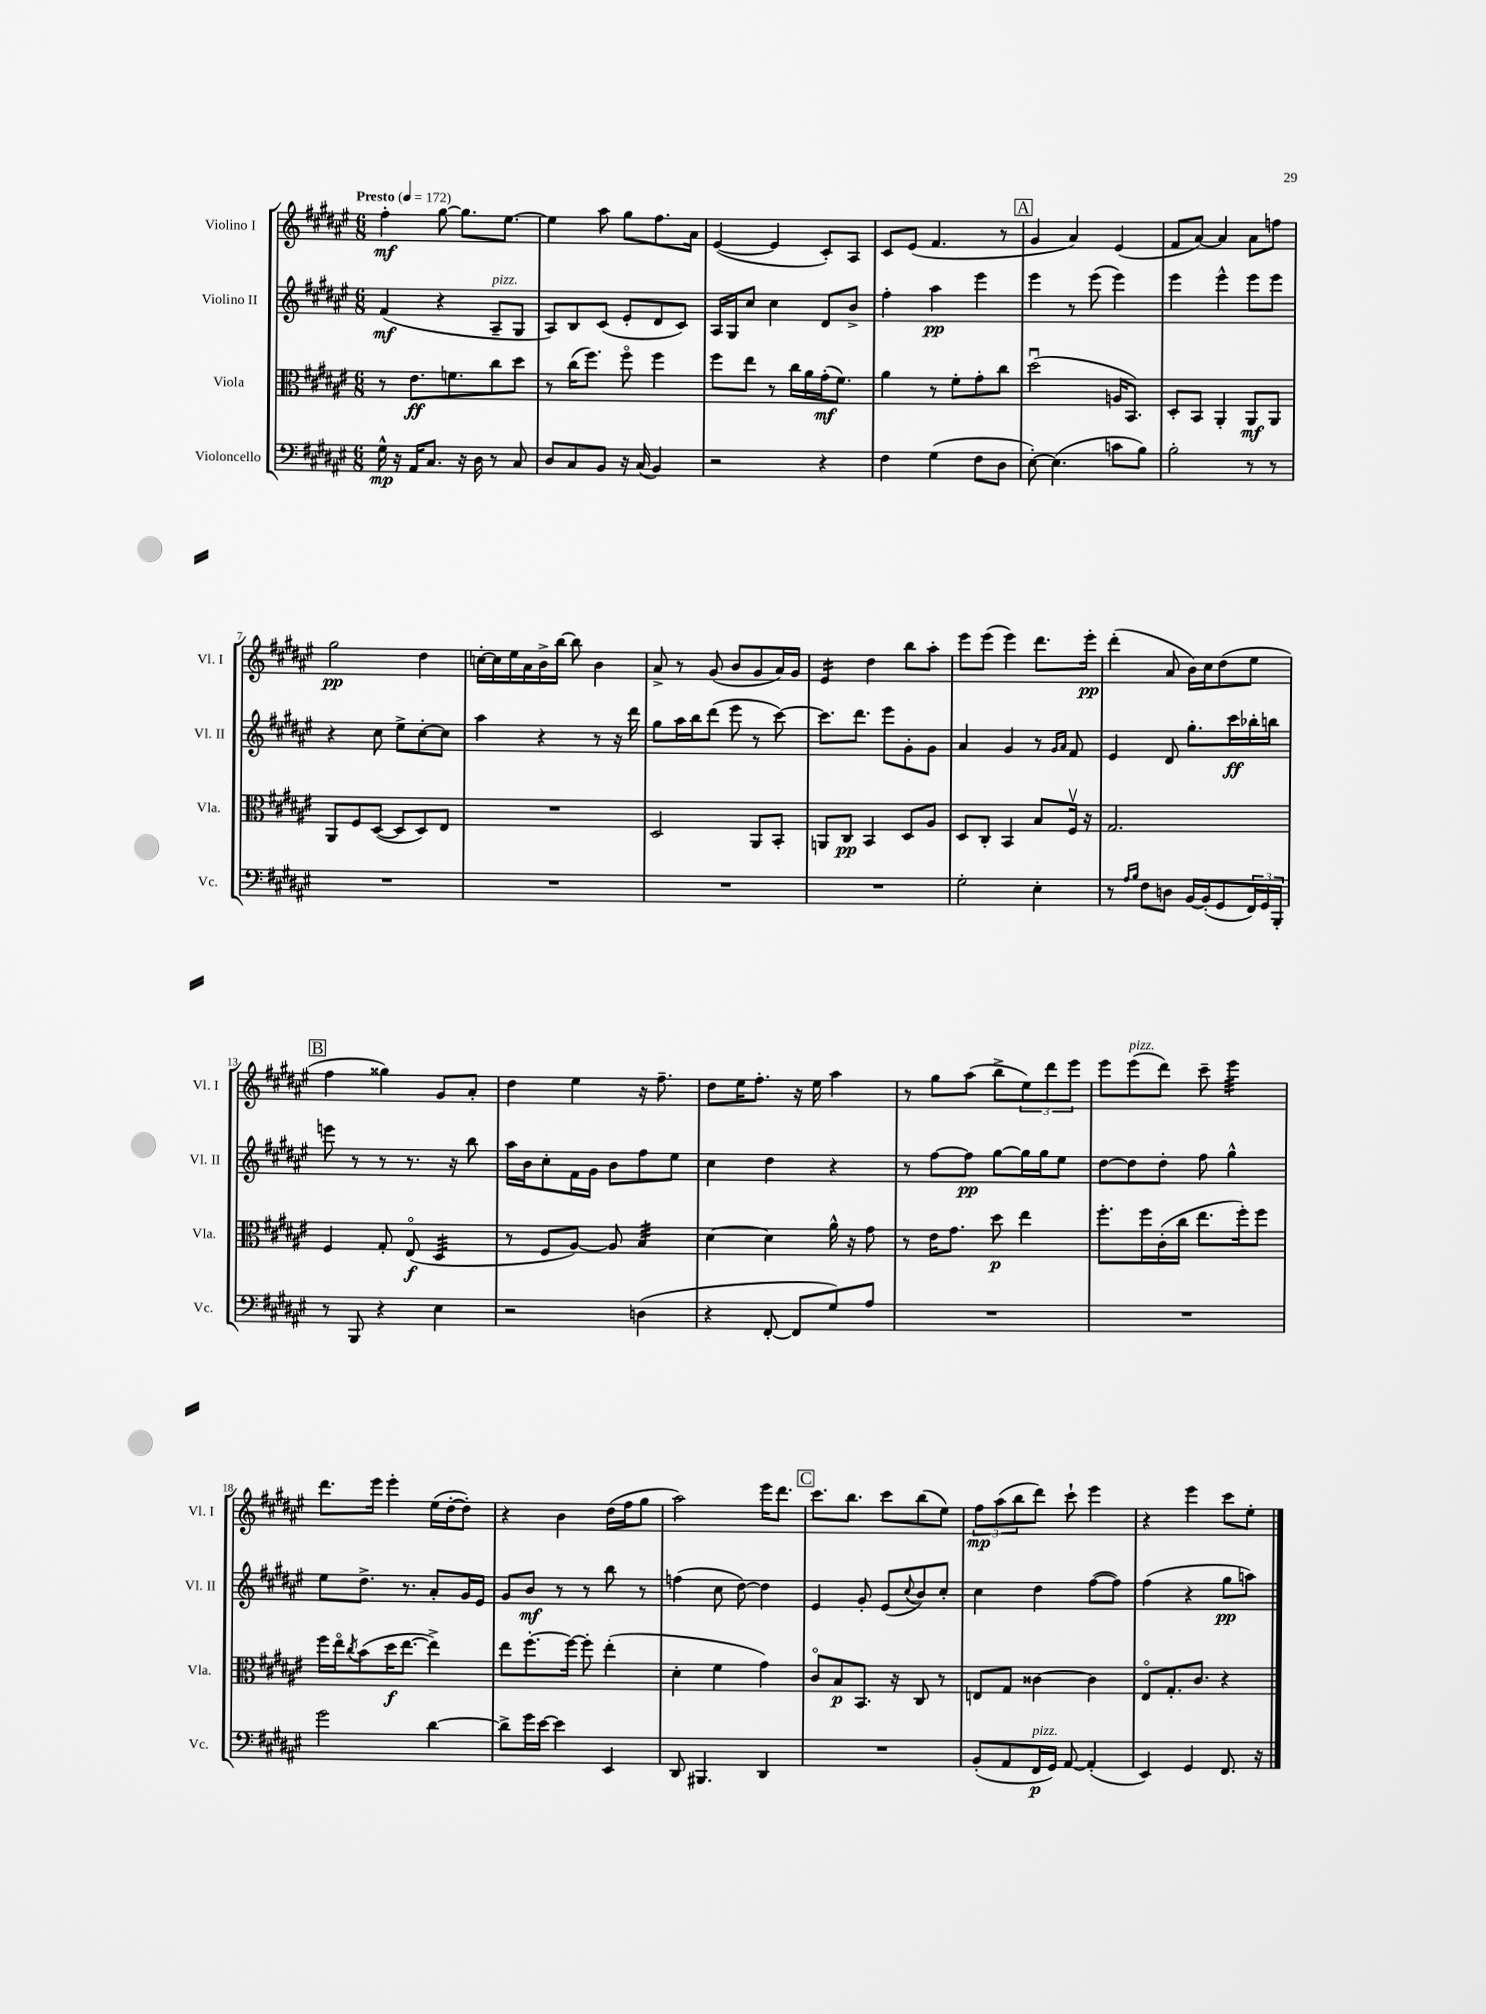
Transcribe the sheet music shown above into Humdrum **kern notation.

**kern	**dynam	**kern	**dynam	**kern	**dynam	**kern	**dynam
*part4	*part4	*part3	*part3	*part2	*part2	*part1	*part1
*staff4	*staff4	*staff3	*staff3	*staff2	*staff2	*staff1	*staff1
*I"Violoncello	*	*I"Viola	*	*I"Violino II	*	*I"Violino I	*
*I'Vc.	*	*I'Vla.	*	*I'Vl. II	*	*I'Vl. I	*
*clefF4	*	*clefC3	*	*clefG2	*	*clefG2	*
*k[f#c#g#d#a#e#]	*	*k[f#c#g#d#a#e#]	*	*k[f#c#g#d#a#e#]	*	*k[f#c#g#d#a#e#]	*
*M6/8	*	*M6/8	*	*M6/8	*	*M6/8	*
*MM172	*	*MM172	*	*MM172	*	*MM172	*
=1	=1	=1	=1	=1	=1	=1	=1
!	!	!	!	!	!	!LO:TX:a:B:t=Presto	!
16G#^^\	mp	8r	.	(4f#/	mf	4ff#'\	mf
16r	.	.	.	.	.	.	.
16AA#/KL	.	8.e#\L	ff	.	.	.	.
8.C#/J	.	.	.	.	.	.	.
.	.	.	.	4r	.	[8gg#\	.
.	.	8.fn\	.	.	.	.	.
16r	.	.	.	.	.	8.gg#\L]	.
16D#\	.	.	.	.	.	.	.
!	!	!	!	!LO:TX:a:i:t=pizz.	!	!	!
8r	.	8cc#\	.	8A#~/L	.	.	.
.	.	.	.	.	.	[8.ee#\J	.
8C#/	.	8dd#\J	.	8G#/J	.	.	.
=2	=2	=2	=2	=2	=2	=2	=2
8D#/L	.	8r	.	8A#/L)	.	4ee#\]	.
8C#/	.	(16cc#\KL	.	8B/	.	.	.
.	.	8.ff#\J)	.	.	.	.	.
8BB/J	.	.	.	(8c#/J	.	8aa#\	.
16r	.	8ff#\	.	8e#'/L	.	8gg#\L	.
(16C#/	.	.	.	.	.	.	.
4BB/)	.	4ff#\	.	8d#/	.	8.ff#\	.
.	.	.	.	8c#/J)	.	.	.
.	.	.	.	.	.	16a#\Jk	.
=3	=3	=3	=3	=3	=3	=3	=3
2r	.	8ff#\L	.	16A#/LL	.	([4e#/	.
.	.	.	.	16G#/J	.	.	.
.	.	8ee#\J	.	8cc#/J	.	.	.
.	.	8r	.	4cc#\	.	4e#/]	.
.	.	16cc#\LL	.	.	.	.	.
.	.	16a#\	.	.	.	.	.
4r	.	(16g#'\J	mf	8d#/L	.	8c#'/L)	.
.	.	8.f#\J)	.	.	.	.	.
.	.	.	.	8b^/J	.	8A#/J	.
=4	=4	=4	=4	=4	=4	=4	=4
4F#\	.	4a#\	.	4ff#'\	.	8c#/L	.
.	.	.	.	.	.	(8e#/J	.
(4G#\	.	8r	.	4aa#\	pp	4.f#/	.
.	.	8f#'\L	.	.	.	.	.
8F#\L	.	8g#'\	.	4eee#\	.	.	.
8D#\J	.	8cc#\J	.	.	.	8r	.
!!LO:REH:place=s1:t=A
=5	=5	=5	=5	=5	=5	=5	=5
[8E#'\)	.	(2dd#u\	.	4eee#\	.	4g#/	.
(4.E#\]	.	.	.	.	.	.	.
.	.	.	.	8r	.	4a#/)	.
.	.	.	.	(8eee#\	.	.	.
8cn\L	.	16An/KL	.	4eee#\)	.	(4e#/	.
.	.	8.BB/J)	.	.	.	.	.
8B\J)	.	.	.	.	.	.	.
=6	=6	=6	=6	=6	=6	=6	=6
2B'\	.	8D#'/L	.	4eee#\	.	8f#/L	.
.	.	8BB/J	.	.	.	[8a#/J)	.
.	.	4AA#'/	.	4eee#^^\	.	4a#/]	.
8r	.	8AA#/L	mf	8eee#\L	.	8a#\L	.
8r	.	8AA#/J	.	8eee#\J	.	8ffn\J	.
!!LO:LB:g=z
=7	=7	=7	=7	=7	=7	=7	=7
2.r	.	8AA#/L	.	4r	.	2gg#\	pp
.	.	8F#/	.	.	.	.	.
.	.	([8D#/J	.	8cc#\	.	.	.
.	.	8D#/L]	.	8ee#^\L	.	.	.
.	.	8D#/)	.	[8cc#'\	.	4dd#\	.
.	.	8E#/J	.	8cc#\J]	.	.	.
=8	=8	=8	=8	=8	=8	=8	=8
2.r	.	2.r	.	4aa#\	.	[16ccn'\LL	.
.	.	.	.	.	.	16cc\]	.
.	.	.	.	.	.	16ee#\	.
.	.	.	.	.	.	16a#\	.
.	.	.	.	4r	.	16b^\	.
.	.	.	.	.	.	[16bb\JJ	.
.	.	.	.	.	.	8bb\]	.
.	.	.	.	8r	.	4b\	.
.	.	.	.	16r	.	.	.
.	.	.	.	16ddd#\	.	.	.
=9	=9	=9	=9	=9	=9	=9	=9
2.r	.	2D#/	.	8gg#\L	.	8a#^/	.
.	.	.	.	16aa#\L	.	8r	.
.	.	.	.	16bb\J	.	.	.
.	.	.	.	(8ddd#\J	.	(8g#/	.
.	.	.	.	8eee#\	.	8b/L	.
.	.	8AA#/L	.	8r	.	8g#/	.
.	.	8BB'/J	.	[8ccc#\)	.	16a#/L)	.
.	.	.	.	.	.	16g#/JJ	.
=10	=10	=10	=10	=10	=10	=10	=10
*	*	*	*	*	*	*tremolo	*
2.r	.	8AAn/L	.	8.ccc#\L]	.	16e#/LL	.
.	.	.	.	.	.	16e#/	.
.	.	8C#/J	pp	.	.	16e#/	.
.	.	.	.	8.ddd#\J	.	16e#/JJ	.
*	*	*	*	*	*	*Xtremolo	*
.	.	4BB/	.	.	.	4dd#\	.
.	.	.	.	8eee#\L	.	.	.
.	.	8D#/L	.	8g#'\	.	8bb\L	.
.	.	8A#/J	.	8g#\J	.	8aa#'\J	.
=11	=11	=11	=11	=11	=11	=11	=11
2G#'\	.	8D#/L	.	4a#/	.	8eee#\L	.
.	.	8C#'/J	.	.	.	(8eee#\J	.
.	.	4BB/	.	4g#/	.	4eee#\)	.
4E#'\	.	8B/L	.	8r	.	8.ddd#\L	.
.	.	.	.	16qqg#/LL	.	.	.
.	.	.	.	16qqa#/JJ	.	.	.
.	.	16F#v/Jk	.	8f#/	.	.	.
.	.	16r	.	.	.	16eee#'\Jk	pp
=12	=12	=12	=12	=12	=12	=12	=12
8r	.	2.G#/	.	4e#/	.	(4ddd#'\	.
16qqA#/LL	.	.	.	.	.	.	.
16qqB/JJ	.	.	.	.	.	.	.
8F#\L	.	.	.	.	.	.	.
8Dn\J	.	.	.	8d#/	.	8a#/	.
[16BB/LL	.	.	.	8.gg#'\L	.	16b\LL)	.
(16BB'/J]	.	.	.	.	.	16cc#\J	.
8GG#/	.	.	.	.	.	(8dd#\	.
.	.	.	.	16ccc#\L	ff	.	.
24FF#/L)	.	.	.	16bb-X'\	.	8ee#\J	.
24GG#/	.	.	.	.	.	.	.
.	.	.	.	16bbn\JJ	.	.	.
24BBB'/JJ	.	.	.	.	.	.	.
!!LO:LB:g=z
!!LO:REH:place=s1:t=B
=13	=13	=13	=13	=13	=13	=13	=13
8r	.	4F#/	.	8eeen\	.	4ff#\	.
8BBB/	.	.	.	8r	.	.	.
4r	.	8G#'/	.	8r	.	4gg##X\)	.
.	.	(8E#/	f	8.r	.	.	.
*	*	*tremolo	*	*	*	*	*
4E#\	.	32D#/LLL	.	.	.	8g#/L	.
.	.	32D#/	.	.	.	.	.
.	.	32D#/	.	16r	.	.	.
.	.	32D#/	.	.	.	.	.
.	.	32D#/	.	8bb\	.	8a#'/J	.
.	.	32D#/	.	.	.	.	.
.	.	32D#/	.	.	.	.	.
.	.	32D#/JJJ	.	.	.	.	.
*	*	*Xtremolo	*	*	*	*	*
=14	=14	=14	=14	=14	=14	=14	=14
2r	.	8r	.	16aa#\LL	.	4dd#\	.
.	.	.	.	16b\J	.	.	.
.	.	8F#/L	.	8cc#'\	.	.	.
.	.	[8A#/J)	.	16f#\L	.	4ee#\	.
.	.	.	.	16g#\JJ	.	.	.
.	.	8A#/]	.	8b\L	.	.	.
*	*	*tremolo	*	*	*	*	*
(4Dn\	.	32B/LLL	.	8ff#\	.	16r	.
.	.	32B/	.	.	.	.	.
.	.	32B/	.	.	.	8.ff#~\	.
.	.	32B/	.	.	.	.	.
.	.	32B/	.	8ee#\J	.	.	.
.	.	32B/	.	.	.	.	.
.	.	32B/	.	.	.	.	.
.	.	32B/JJJ	.	.	.	.	.
*	*	*Xtremolo	*	*	*	*	*
=15	=15	=15	=15	=15	=15	=15	=15
4r	.	[4d#\	.	4cc#\	.	8dd#\L	.
.	.	.	.	.	.	16ee#\K	.
.	.	.	.	.	.	8.ff#'\J	.
[8FF#'/	.	4d#\]	.	4dd#\	.	.	.
8FF#/L]	.	.	.	.	.	16r	.
.	.	.	.	.	.	16ee#\	.
8G#/)	.	16a#^^\	.	4r	.	4aa#\	.
.	.	16r	.	.	.	.	.
8A#/J	.	8g#\	.	.	.	.	.
=16	=16	=16	=16	=16	=16	=16	=16
2.r	.	8r	.	8r	.	8r	.
.	.	16e#\KL	.	[8ff#\L	.	8gg#\L	.
.	.	8.g#\J	.	.	.	.	.
.	.	.	.	8ff#\J]	pp	(8aa#\J	.
.	.	8dd#\	p	[8gg#\L	.	8bb^\L	.
.	.	4ee#\	.	16gg#\L]	.	12ee#\)	.
.	.	.	.	16gg#\J	.	.	.
.	.	.	.	.	.	12ddd#\	.
.	.	.	.	8ee#\J	.	.	.
.	.	.	.	.	.	12eee#\J	.
=17	=17	=17	=17	=17	=17	=17	=17
2.r	.	8.ff#'\L	.	[8dd#\L	.	8eee#\L	.
!	!	!	!	!	!	!LO:TX:a:i:t=pizz.	!
.	.	.	.	8dd#\]	.	(8eee#\	.
.	.	16ff#\L	.	.	.	.	.
.	.	(16c#'\	.	8dd#'\J	.	8ddd#\J)	.
.	.	16cc#\JJ	.	.	.	.	.
.	.	8.ee#\L	.	8ff#\	.	8ccc#~\	.
*	*	*	*	*	*	*tremolo	*
.	.	.	.	4gg#^^\	.	32eee#\LLL	.
.	.	.	.	.	.	32eee#\	.
.	.	16ff#'\k)	.	.	.	32eee#\	.
.	.	.	.	.	.	32eee#\	.
.	.	8ff#\J	.	.	.	32eee#\	.
.	.	.	.	.	.	32eee#\	.
.	.	.	.	.	.	32eee#\	.
.	.	.	.	.	.	32eee#\JJJ	.
*	*	*	*	*	*	*Xtremolo	*
!!LO:LB:g=z
=18	=18	=18	=18	=18	=18	=18	=18
2g#\	.	16ff#\LL	.	8ee#\L	.	8.ddd#\L	.
.	.	16ee#\J	.	.	.	.	.
.	.	8qcc#/	.	.	.	.	.
.	.	(8b\	.	8.dd#^\J	.	.	.
.	.	.	.	.	.	16eee#\Jk	.
.	.	16dd#\K	f	.	.	4eee#'\	.
.	.	[8.ee#\J	.	8.r	.	.	.
[4d#\	.	4ee#^\])	.	8a#'/L	.	(16ee#\LL	.
.	.	.	.	.	.	[16dd#'\J	.
.	.	.	.	16g#/L	.	8dd#'\J])	.
.	.	.	.	16e#/JJ	.	.	.
=19	=19	=19	=19	=19	=19	=19	=19
8d#^\L]	.	8ee#\L	.	8g#/L	.	4r	.
16g#\L	.	[8.ff#'\	.	8b/J	mf	.	.
[16e#\JJ	.	.	.	.	.	.	.
4e#\]	.	.	.	8r	.	4b\	.
.	.	16ff#\Jk_	.	.	.	.	.
.	.	8ff#'\]	.	8r	.	.	.
4EE#/	.	(4ee#'\	.	8bb\	.	(16dd#\LL	.
.	.	.	.	.	.	16ff#\J	.
.	.	.	.	8r	.	8gg#\J	.
=20	=20	=20	=20	=20	=20	=20	=20
8DD#/	.	4d#'\	.	(4ffn\	.	2aa#\)	.
4.BBB#X/	.	.	.	.	.	.	.
.	.	4f#\	.	8cc#\	.	.	.
.	.	.	.	[8dd#\)	.	.	.
4DD#/	.	4g#\)	.	4dd#\]	.	16eee#\KL	.
.	.	.	.	.	.	8.ddd#\J	.
!!LO:REH:place=s1:t=C
=21	=21	=21	=21	=21	=21	=21	=21
2.r	.	8c#/L	.	4e#/	.	8.ccc#\L	.
.	.	8B/	p	.	.	.	.
.	.	.	.	.	.	8.bb\J	.
.	.	8.BB/J	.	8g#'/	.	.	.
.	.	.	.	(8e#/L	.	8ccc#\L	.
.	.	16r	.	.	.	.	.
.	.	.	.	8qqcc#/	.	.	.
.	.	8C#/	.	8b/)	.	(8bb\	.
.	.	8r	.	8cc#'/J	.	8ee#\J)	.
=22	=22	=22	=22	=22	=22	=22	=22
(8BB'/L	.	8En/L	.	4cc#\	.	12ff#\L	mp
.	.	.	.	.	.	(12aa#\	.
8AA#/	.	8G#/J	.	.	.	.	.
.	.	.	.	.	.	12bb\	.
!LO:TX:a:i:t=pizz.	!	!	!	!	!	!	!
16FF#/L	p	[4c##X\	.	4dd#\	.	8ddd#\J)	.
16GG#/JJ)	.	.	.	.	.	.	.
[8AA#/	.	.	.	.	.	8ccc#`\	.
(4AA#'/]	.	4c##\]	.	([8ff#\L	.	4eee#\	.
.	.	.	.	8ff#\J])	.	.	.
=23	=23	=23	=23	=23	=23	=23	=23
4EE#/)	.	8E#/L	.	(4ff#\	.	4r	.
.	.	8.G#'/	.	.	.	.	.
4GG#/	.	.	.	4r	.	4eee#\	.
.	.	8.c#/J	.	.	.	.	.
8.FF#/	.	4r	.	8gg#\L	pp	8ccc#\L	.
.	.	.	.	8aan\J)	.	8ee#'\J	.
16r	.	.	.	.	.	.	.
==	==	==	==	==	==	==	==
*-	*-	*-	*-	*-	*-	*-	*-
